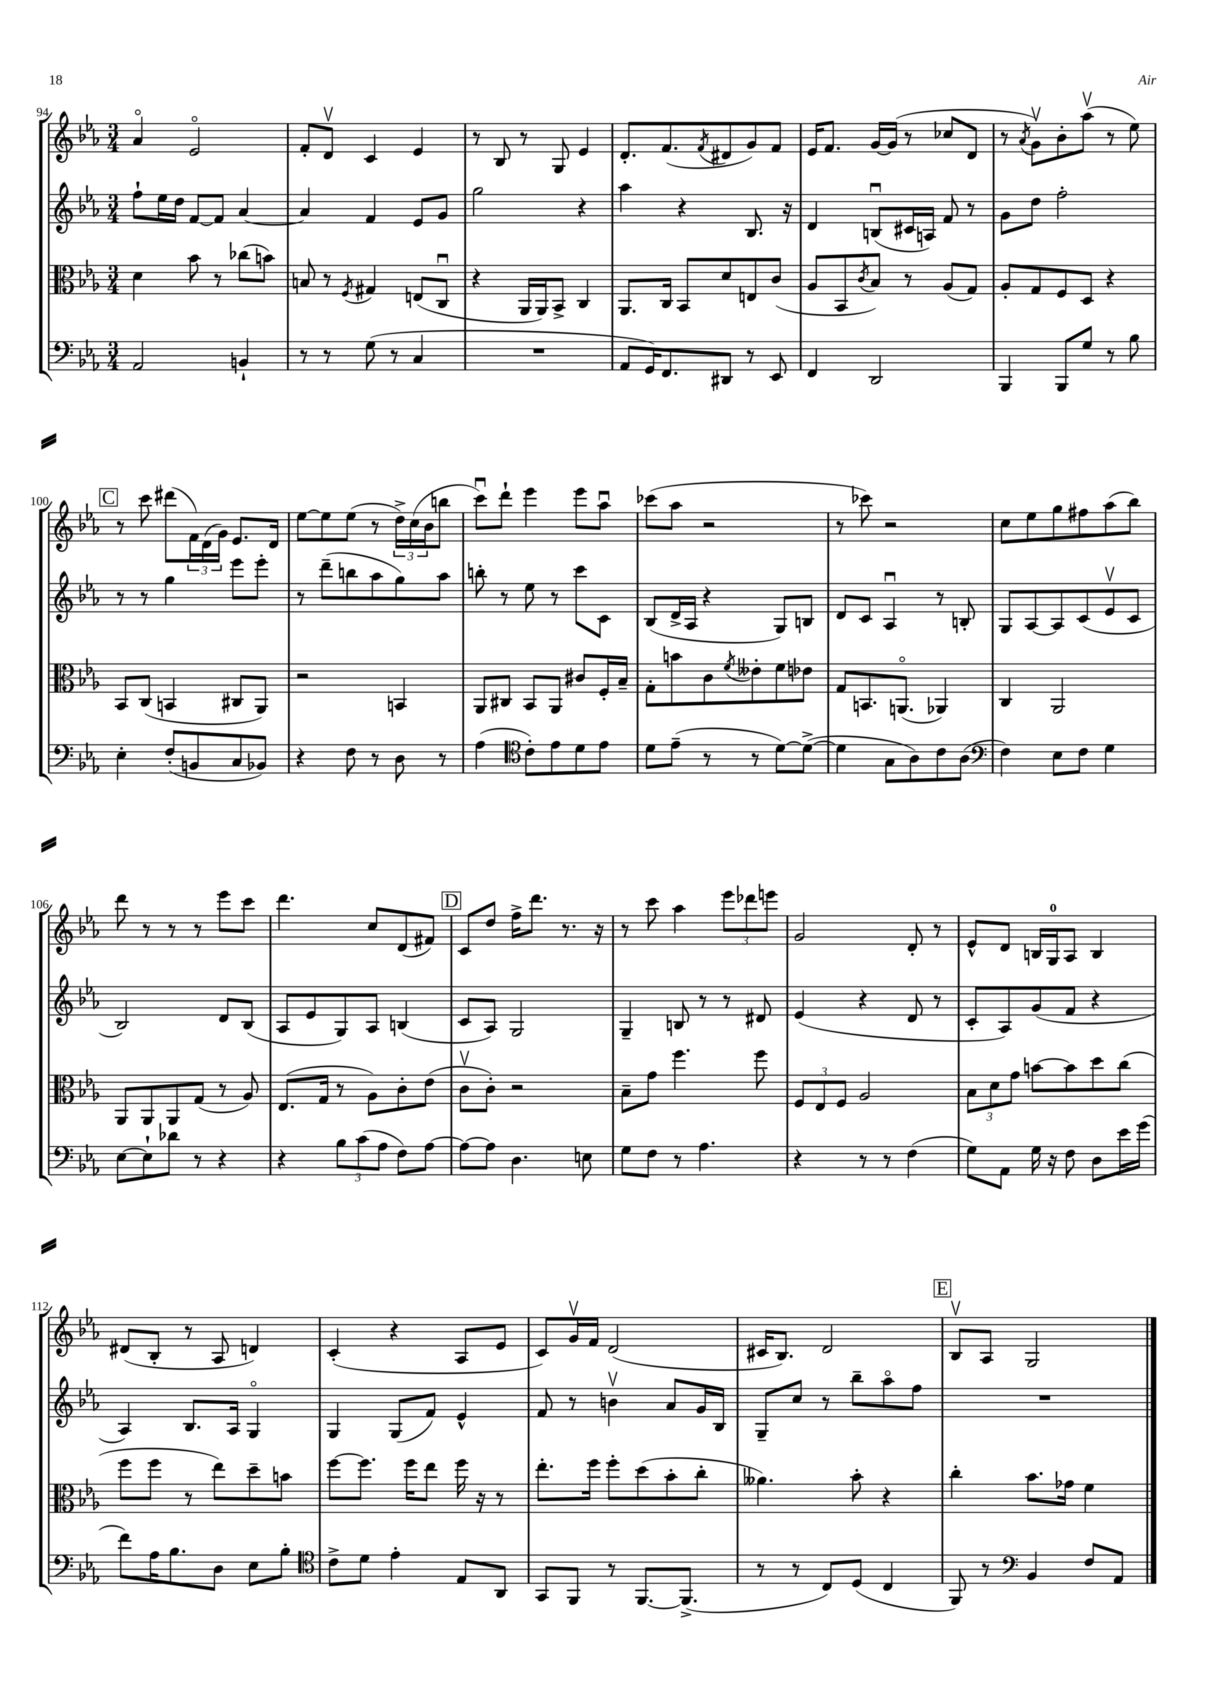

**kern	**kern	**kern	**kern
*part4	*part3	*part2	*part1
*staff4	*staff3	*staff2	*staff1
*clefF4	*clefC3	*clefG2	*clefG2
*k[b-e-a-]	*k[b-e-a-]	*k[b-e-a-]	*k[b-e-a-]
*M3/4	*M3/4	*M3/4	*M3/4
=94	=94	=94	=94
2AA-/	4d\	8ff`\L	4a-/
.	.	16ee-\L	.
.	.	16dd\JJ	.
.	8b-\	[8f/L	2e-/
.	8r	8f/J]	.
4BBn`/	(8cc-X\L	[4a-/	.
.	8bn\J)	.	.
=95	=95	=95	=95
8r	8Bn/	4a-/]	8f'/L
8r	8r	.	8dv/J
.	8qF/	.	.
(8G\	4G#X/	4f/	4c/
8r	.	.	.
4C/	(8En/L	8e-/L	4e-/
.	8Cu/J	8g/J	.
=96	=96	=96	=96
2.r	4r	2gg\	8r
.	.	.	8B-/
.	16AA-/LL	.	8r
.	16AA-/J)	.	.
.	8BB-^/J	.	8G/
.	4C/	4r	4e-/
=97	=97	=97	=97
8AA-/L	8.AA-/L	4aa-\	8.d'/L
16GG/K)	.	.	.
8.FF/	16C/Jk	.	(8.f/
.	8BB-/L	4r	.
.	.	.	8qf/
8DD#X/J	8d/	.	8d#X/
8r	8En/	8.B-/	8g/)
8EE-/	(8c/J	.	8f/J
.	.	16r	.
=98	=98	=98	=98
4FF/	8A-/L	4d/	16e-/KL
.	.	.	8.f/J
.	8BB-/	.	.
.	8qc/	.	.
2DD/	8B-/J)	(8Bnu/L	[16g/LL
.	.	.	(16g/JJ]
.	8r	16c#X/L	8r
.	.	16An/JJ)	.
.	(8A-/L	8f/	8cc-X/L
.	8G/J)	8r	8d/J
=99	=99	=99	=99
4BBB-/	8A-'/L	8g\L	8r
.	.	.	8qa-/
.	8G/	8dd\J	8gv\L)
8BBB-/L	8F/	2ff'\	8b-'\
8G/J	8D/J	.	(8aa-v\J
8r	4r	.	8r
8B-\	.	.	8ee-\)
!!LO:LB:g=z
!!LO:REH:place=s1:t=C
=100	=100	=100	=100
4E-'\	8BB-/L	8r	8r
.	(8C/J	8r	8ccc\
(8F'/L	4BBn/	4gg\	(8ddd#X\L
8BBn/	.	.	24f\L)
.	.	.	(24d\
.	.	.	24g\JJ)
8C/	8C#X/L	8eee-\L	8.e-/L
8BB-X/J)	8AA-/J)	8eee-'\J	.
.	.	.	16d/Jk
=101	=101	=101	=101
4r	2r	8r	[8ee-\L
.	.	(8ddd~\L	8ee-\]
8F\	.	8bbn\	(8ee-\J
8r	.	8aa-\	8r
8D\	4BBn/	8gg\)	24dd^\LL)
.	.	.	(24cc\
.	.	.	24b-\J
8r	.	8aa-\J	8bbn\J
=102	=102	=102	=102
(4A-\	8AA-/L	8bbn'\	8cccu\L)
.	8C#X/J	8r	8ddd`\J
*clefC4	*	*	*
8c'\L)	8BB-/L	8ee-\	4eee-\
8e-\	8AA-/J	8r	.
8d\	8c#X/L	8ccc\L	8eee-\L
8e-\J	16F'/L	8c\J	8aa-u\J
.	16B-~/JJ	.	.
=103	=103	=103	=103
8d\L	8G'\L	(8B-/L	(8ccc-X\L
(8e-~\J	8bn\	16d^/L	8aa-\J
.	.	16A-/JJ	.
8r	8c\	4r	2r
.	8qf/	.	.
8r	8e--X'\	.	.
[8d\L)	8f\	8G/L)	.
(8d^\J_	8e-X\J	8Bn/J	.
=104	=104	=104	=104
4d\]	8G/L	8d/L	8r
.	8.BBn/	8c/J	8ccc-X\)
8G\L	.	4A-u/	2r
.	(8.AAn/J	.	.
8A-\)	.	.	.
8c\	4AA-X/)	8r	.
(8A-\J	.	8Bn'/	.
=105	=105	=105	=105
*clefF4	*	*	*
4F\)	4C/	8G/L	8cc\L
.	.	[8A-/	8ee-\
8E-\L	2AA-/	8A-/]	8gg\
8F\J	.	(8c/	8ff#X\
4G\	.	8e-v/	(8aa-\
.	.	8c/J	8bb-\J)
!!LO:LB:g=z
=106	=106	=106	=106
[8E-\L	8AA-/L	2B-/)	8ddd\
8E-`\]	8AA-/	.	8r
8d-X\J	8AA-/	.	8r
8r	(8G/J	.	8r
4r	8r	8d/L	8eee-\L
.	8A-/)	(8B-/J	8ccc\J
=107	=107	=107	=107
4r	(8.E-/L	8A-/L	4.ddd\
.	.	8e-/	.
.	16G/Jk	.	.
12B-\L	8r	8G/)	.
(12c\	.	.	.
.	8A-\L)	8A-/J	8cc/L
12A-\J	.	.	.
8F\L)	8c'\	(4Bn/	(8d/
[8A-\J	(8e-\J	.	8f#X/J)
!!LO:REH:place=s1:t=D
=108	=108	=108	=108
8A-\L_	8cv\L	8c/L	8c/L
8A-\J]	8c'\J)	8A-/J)	8dd/J
4.D\	2r	2G/	16ff^\KL
.	.	.	8.ddd\J
.	.	.	8.r
8En\	.	.	.
.	.	.	16r
=109	=109	=109	=109
8G\L	8B-~\L	4G~/	8r
8F\J	8g\J	.	8ccc\
8r	4.ff\	8Bn/	4aa-\
4.A-\	.	8r	.
.	.	8r	12eee-\L
.	.	.	12ddd-X\
.	8ff\	8d#X/	.
.	.	.	12eeen\J
=110	=110	=110	=110
4r	12F/L	(4e-/	2g/
.	12E-/	.	.
.	12F/J	.	.
8r	2A-/	4r	.
8r	.	.	.
(4F\	.	8d/	8d'/
.	.	8r	8r
=111	=111	=111	=111
8G\L)	12B-\L	8c'/L	8e-^^/L
.	12d\	.	.
8AA-\J	.	8A-/)	8d/J
.	12g\J	.	.
16G\	[8bn\L	(8g/	16Bn/LL
16r	.	.	16G/J
8F\	8b\]	8f/J	8A-/J
8D\L	8dd\	4r	4B/
16e-\L	(8cc\J	.	.
(16g\JJ	.	.	.
!!LO:LB:g=z
=112	=112	=112	=112
8f\L)	8ff\L	4A-/)	(8d#X/L
16A-\K	8ff\J	.	8B-'/J
8.B-\	.	.	.
.	8r	8.B-/L	8r
8D\J	8ee-\L)	.	8A-/
.	.	16A-/Jk	.
8E-\L	8dd~\	4G/	4dn/)
8B-'\J	8bn\J	.	.
=113	=113	=113	=113
*clefC4	*	*	*
8c^\L	[8ff\L	4G/	(4c'/
8d\J	8.ff\J]	.	.
4e-'\	.	(8G/L	4r
.	16ff\KL	.	.
.	8ee-\J	8f/J)	.
8E-/L	16ff\	4e-^^/	8A-/L
.	16r	.	.
8AA-/J	8r	.	8e-/J
=114	=114	=114	=114
8GG/L	8.ee-'\L	8f/	8c/L)
8FF/J	.	8r	16gv/L
.	16ff\Jk	.	16f/JJ
8r	8ff'\L	4bnv\	(2d/
[8.FF/L	(8dd\	.	.
.	8b-'\	8a-/L	.
(8.FF^/J]	.	.	.
.	8cc'\J	16g/L	.
.	.	16B-/JJ	.
=115	=115	=115	=115
8r	4.a--X\)	8G~/L	16c#X/KL
.	.	.	8.B-/J)
8r	.	8cc/J	.
8C/L)	.	8r	2d/
(8D/J	8b-'\	8bb-~\L	.
4C/	4r	8aa-\	.
.	.	8ff\J	.
!!LO:REH:place=s1:t=E
=116	=116	=116	=116
8FF/)	4cc'\	2.r	8B-v/L
8r	.	.	8A-/J
*clefF4	*	*	*
4BB-/	8.b-\L	.	2G/
.	16g-X\Jk	.	.
8F/L	4f\	.	.
8AA-/J	.	.	.
==	==	==	==
*-	*-	*-	*-
